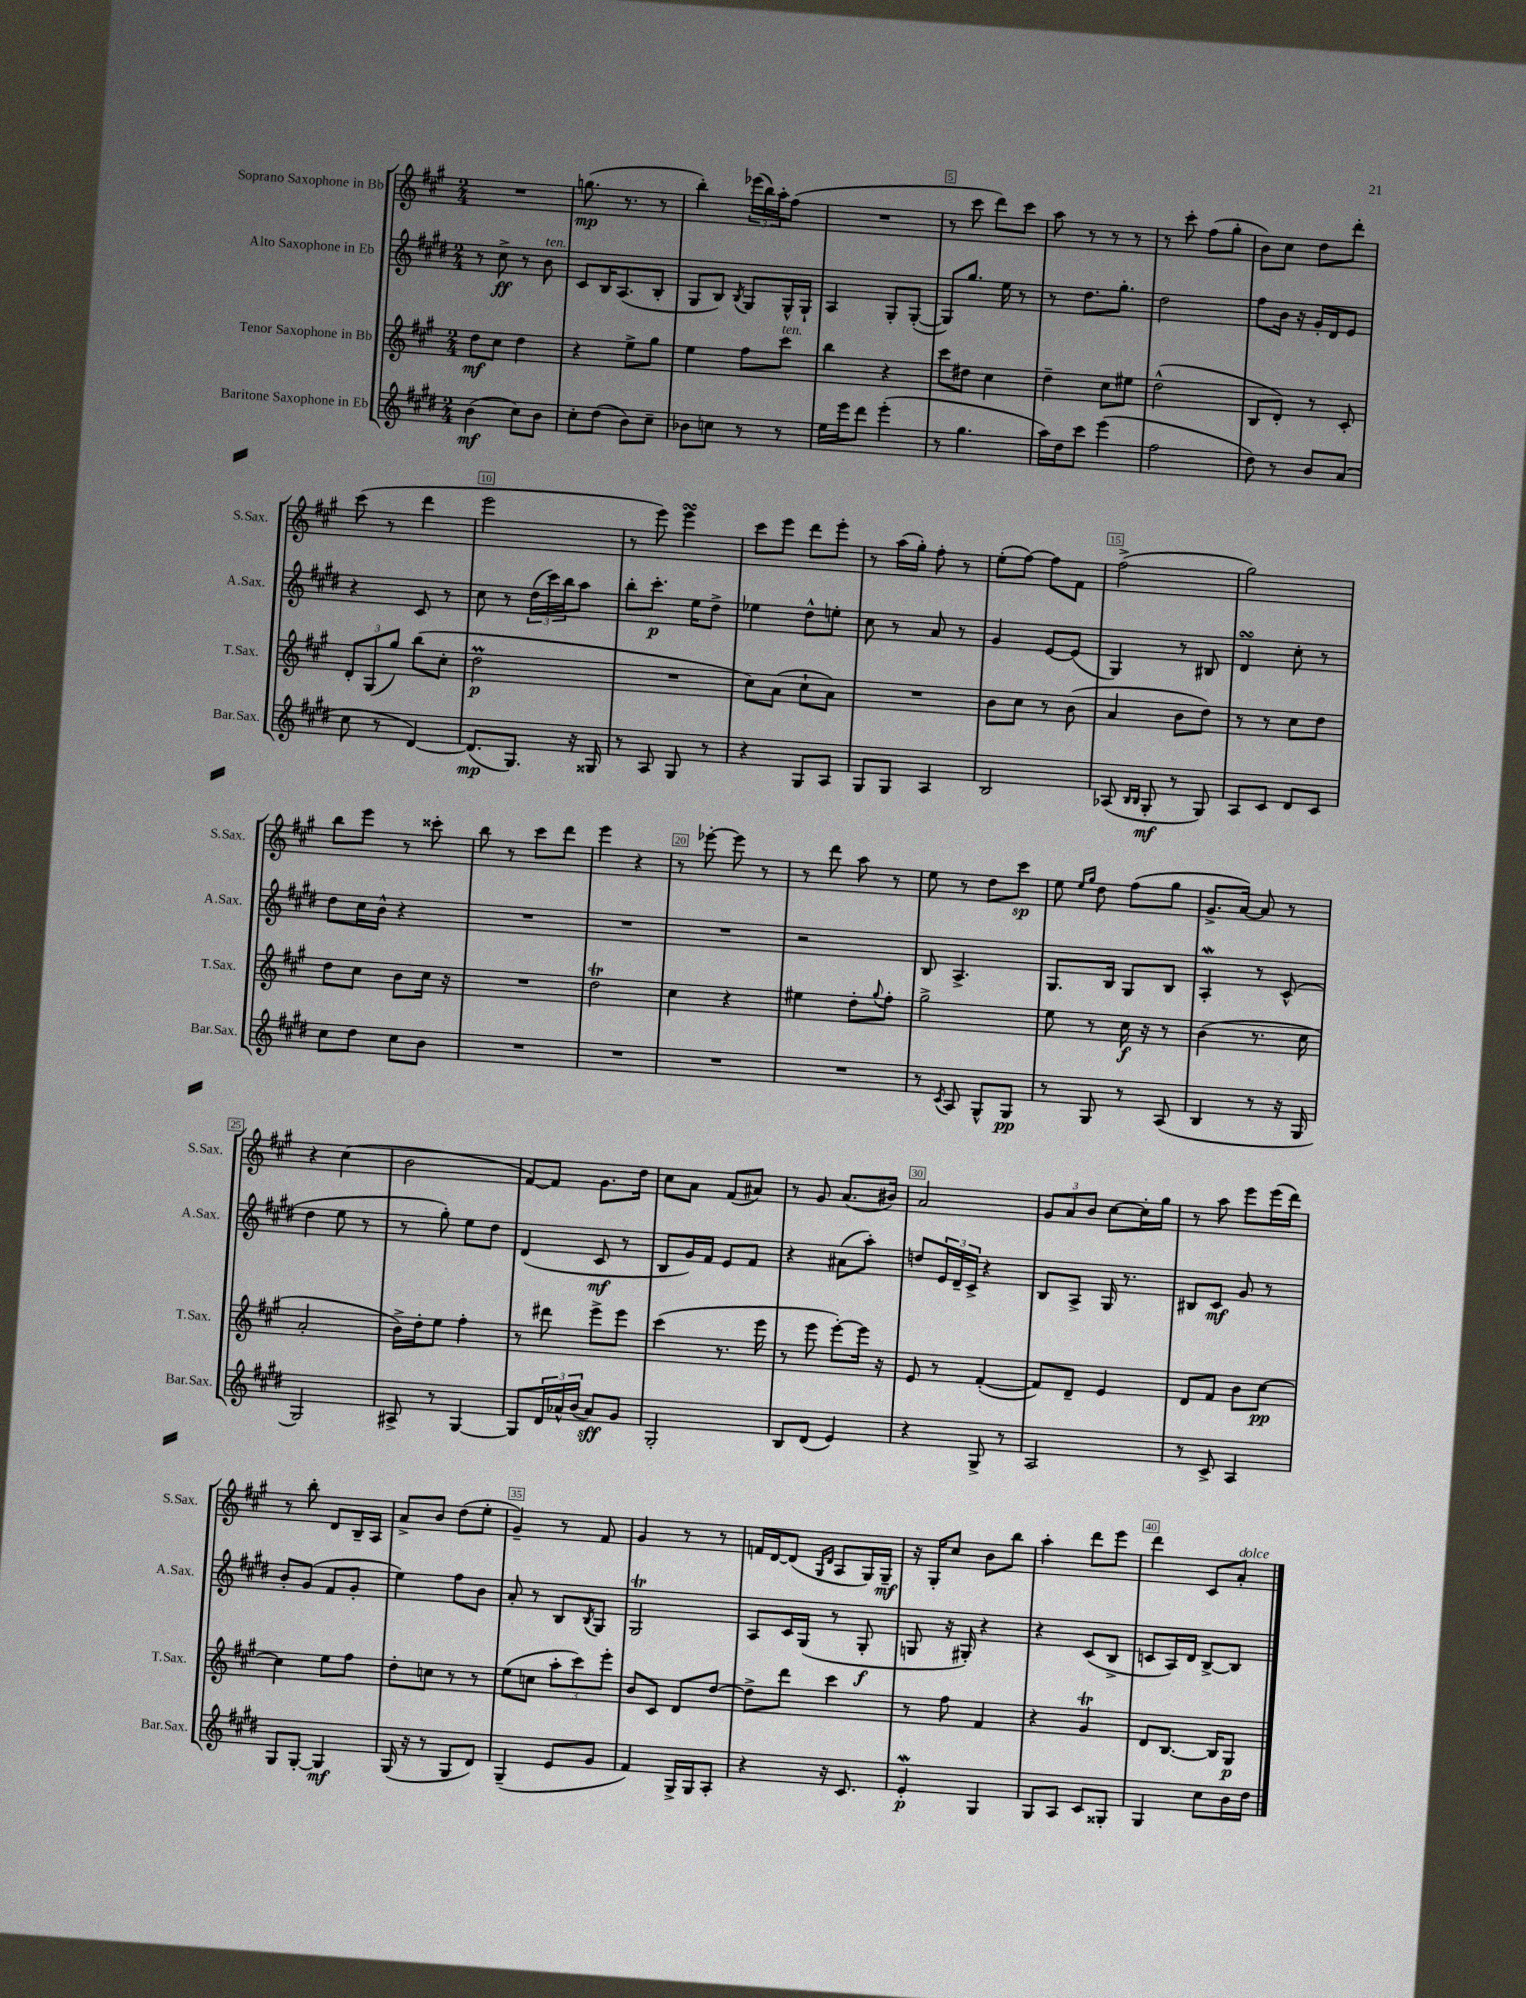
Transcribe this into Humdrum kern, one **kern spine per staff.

**kern	**dynam	**kern	**dynam	**kern	**dynam	**kern	**dynam
*part4	*part4	*part3	*part3	*part2	*part2	*part1	*part1
*staff4	*staff4	*staff3	*staff3	*staff2	*staff2	*staff1	*staff1
*I"Baritone Saxophone in Eb	*	*I"Tenor Saxophone in Bb	*	*I"Alto Saxophone in Eb	*	*I"Soprano Saxophone in Bb	*
*I'Bar.Sax.	*	*I'T.Sax.	*	*I'A.Sax.	*	*I'S.Sax.	*
*clefG2	*	*clefG2	*	*clefG2	*	*clefG2	*
*k[f#c#g#d#]	*	*k[f#c#g#]	*	*k[f#c#g#d#]	*	*k[f#c#g#]	*
*M2/4	*	*M2/4	*	*M2/4	*	*M2/4	*
=1	=1	=1	=1	=1	=1	=1	=1
(4b\	mf	8dd\L	mf	8r	.	2r	.
.	.	8cc#\J	.	8cc#^\	ff	.	.
8cc#\L)	.	4dd\	.	8r	.	.	.
!	!	!	!	!LO:TX:a:i:t=ten.	!	!	!
8b\J	.	.	.	8b\	.	.	.
=2	=2	=2	=2	=2	=2	=2	=2
8cc#'\L	.	4r	.	8c#/L	.	(8.ggn\	mp
(8dd#\J	.	.	.	16B/K	.	.	.
.	.	.	.	(8.A/	.	8.r	.
8b\L)	.	8ee^\L	.	.	.	.	.
8cc#~\J	.	8gg#\J	.	8B'/J	.	8r	.
=3	=3	=3	=3	=3	=3	=3	=3
8b-X\L	.	4ee\	.	8G#/L	.	4bb'\)	.
8ccn\J	.	.	.	8B/J)	.	.	.
.	.	.	.	8qB/	.	.	.
8r	.	8ff#\L	.	8G#/L	.	(24eee-X\LL	.
.	.	.	.	.	.	24bb\)	.
.	.	.	.	.	.	24aa'\J	.
!	!	!LO:TX:a:i:t=ten.	!	!	!	!	!
8r	.	8ccc#\J	.	16G#^^/L	.	(8ff#\J	.
.	.	.	.	16G#`/JJ	.	.	.
=4	=4	=4	=4	=4	=4	=4	=4
16ee\LL	.	4bb\	.	4A/	.	2r	.
16eee\J	.	.	.	.	.	.	.
8ddd#\J	.	.	.	.	.	.	.
(4eee'\	.	4r	.	8G#'/L	.	.	.
.	.	.	.	([8G#'/J	.	.	.
=5	=5	=5	=5	=5	=5	=5	=5
8r	.	8ccc#\L	.	8G#/L])	.	8r	.
4.gg#\	.	8dd#X\J	.	8.gg#/J	.	8ccc#\	.
.	.	4cc#\	.	.	.	8ddd\L)	.
.	.	.	.	16ee\	.	.	.
.	.	.	.	8r	.	8ccc#\J	.
=6	=6	=6	=6	=6	=6	=6	=6
16aa\LL)	.	4dd~\	.	8r	.	8aa\	.
16dd#\J	.	.	.	.	.	.	.
8ccc#\J	.	.	.	8.dd#\L	.	8r	.
(4eee\	.	8cc#\L	.	.	.	8r	.
.	.	.	.	8.gg#'\J	.	.	.
.	.	8ee#X\J	.	.	.	8r	.
=7	=7	=7	=7	=7	=7	=7	=7
2ff#\	.	(2dd^^\	.	2dd#\	.	8r	.
.	.	.	.	.	.	8ccc#'\	.
.	.	.	.	.	.	(8ff#\L	.
.	.	.	.	.	.	8gg#'\J	.
=8	=8	=8	=8	=8	=8	=8	=8
8dd#\)	.	8B/L	.	8ff#\L	.	8b\L)	.
8r	.	8d'/J)	.	16b\Jk	.	8cc#\J	.
.	.	.	.	16r	.	.	.
8b/L	.	8r	.	16g#'/LL	.	8dd\L	.
.	.	.	.	16d#/J	.	.	.
(8a/J	.	8c#'/	.	8e/J	.	8ddd'\J	.
!!LO:LB:g=z
=9	=9	=9	=9	=9	=9	=9	=9
8cc#\	.	12d'/L	.	4r	.	(8ccc#\	.
.	.	(12G#/	.	.	.	.	.
8r	.	.	.	.	.	8r	.
.	.	12gg#/J)	.	.	.	.	.
[4d#/)	.	(8bb\L	.	8c#/	.	4ddd\	.
.	.	8cc#'\J	.	8r	.	.	.
=10	=10	=10	=10	=10	=10	=10	=10
(8.d#/L]	mp	2ddM\	p	8cc#\	.	2eee\	.
.	.	.	.	8r	.	.	.
8.G#/J)	.	.	.	.	.	.	.
.	.	.	.	(24dd#\LL	.	.	.
.	.	.	.	24ccc#\)	.	.	.
.	.	.	.	24bb\J	.	.	.
16r	.	.	.	8aa\J	.	.	.
16G##X/	.	.	.	.	.	.	.
=11	=11	=11	=11	=11	=11	=11	=11
8r	.	2r	.	8bb'\L	.	8r	.
8A/	.	.	.	8.ccc#'\J	p	8eee\)	.
8G#/	.	.	.	.	.	4eeesSSS\	.
.	.	.	.	16ee\KL	.	.	.
8r	.	.	.	8dd#^\J	.	.	.
=12	=12	=12	=12	=12	=12	=12	=12
4r	.	8cc#\L)	.	4ee-X\	.	8ccc#\L	.
.	.	(8a\J	.	.	.	8eee\J	.
8G#/L	.	8cc#`\L	.	8dd#^^\L	.	8ddd\L	.
8A/J	.	8a\J)	.	8een'\J	.	8eee'\J	.
=13	=13	=13	=13	=13	=13	=13	=13
8G#/L	.	2r	.	8cc#\	.	8r	.
8G#/J	.	.	.	8r	.	(16aa\LL	.
.	.	.	.	.	.	16gg#'\JJ)	.
4A/	.	.	.	8a/	.	8ff#'\	.
.	.	.	.	8r	.	8r	.
=14	=14	=14	=14	=14	=14	=14	=14
2B/	.	8b\L	.	4g#/	.	(8ee'\L	.
.	.	8cc#\J	.	.	.	[8ff#\J)	.
.	.	8r	.	[8e/L	.	8ff#\L]	.
.	.	(8b\	.	(8e/J]	.	8f#\J	.
=15	=15	=15	=15	=15	=15	=15	=15
(8A-X/	.	4a/	.	4G#/)	.	(2ff#^\	.
16qqB/LL	.	.	.	.	.	.	.
16qqB/JJ	.	.	.	.	.	.	.
8G#'/	mf	.	.	.	.	.	.
8r	.	8b\L	.	8r	.	.	.
8G#/)	.	8dd\J)	.	8B#X/	.	.	.
=16	=16	=16	=16	=16	=16	=16	=16
8A/L	.	8r	.	4d#sSsS/	.	2gg#\)	.
8c#/J	.	8r	.	.	.	.	.
8d#/L	.	8cc#\L	.	8cc#'\	.	.	.
8c#/J	.	8dd\J	.	8r	.	.	.
!!LO:LB:g=z
=17	=17	=17	=17	=17	=17	=17	=17
8cc#\L	.	8dd\L	.	8dd#\L	.	8bb\L	.
8dd#\J	.	8cc#\J	.	16cc#\L	.	8eee\J	.
.	.	.	.	16b^^\JJ	.	.	.
8cc#\L	.	8b\L	.	4r	.	8r	.
8b\J	.	16cc#\Jk	.	.	.	8ccc##X'\	.
.	.	16r	.	.	.	.	.
=18	=18	=18	=18	=18	=18	=18	=18
2r	.	2r	.	2r	.	8bb\	.
.	.	.	.	.	.	8r	.
.	.	.	.	.	.	8ccc#\L	.
.	.	.	.	.	.	8ddd\J	.
=19	=19	=19	=19	=19	=19	=19	=19
2r	.	2ddT\	.	2r	.	4eee\	.
.	.	.	.	.	.	4r	.
=20	=20	=20	=20	=20	=20	=20	=20
2r	.	4cc#\	.	2r	.	8r	.
.	.	.	.	.	.	[8eee-X'\	.
.	.	4r	.	.	.	8eee-\]	.
.	.	.	.	.	.	8r	.
=21	=21	=21	=21	=21	=21	=21	=21
2r	.	4ee#X\	.	2r	.	8r	.
.	.	.	.	.	.	8ddd\	.
.	.	8dd'\L	.	.	.	8aa\	.
.	.	8qqgg#/	.	.	.	.	.
.	.	8ff#'\J	.	.	.	8r	.
=22	=22	=22	=22	=22	=22	=22	=22
8r	.	2gg#^\	.	8B/	.	8ee\	.
8qc#/	.	.	.	.	.	.	.
8A/	.	.	.	4.A^/	.	8r	.
8G#^^/L	.	.	.	.	.	8dd\L	.
8G#/J	pp	.	.	.	.	8ccc#\J	sp
=23	=23	=23	=23	=23	=23	=23	=23
8r	.	8ee\	.	8.G#/L	.	8ee\	.
.	.	.	.	.	.	16qqee/LL	.
.	.	.	.	.	.	16qqgg#/JJ	.
8G#/	.	8r	.	.	.	8dd\	.
.	.	.	.	16B/Jk	.	.	.
8r	.	16cc#\	f	8G#/L	.	(8ff#\L	.
.	.	16r	.	.	.	.	.
(8A/	.	8r	.	8B/J	.	8gg#\J	.
=24	=24	=24	=24	=24	=24	=24	=24
4B/	.	(4b\	.	4Aw'/	.	8.g#^/L	.
.	.	.	.	.	.	[16a/Jk)	.
8r	.	8.r	.	8r	.	8a/]	.
16r	.	.	.	(8c#^^/	.	8r	.
16G#/	.	16cc#\	.	.	.	.	.
!!LO:LB:g=z
=25	=25	=25	=25	=25	=25	=25	=25
2G#/)	.	2a'/	.	4dd#\	.	4r	.
.	.	.	.	8ee\	.	(4cc#\	.
.	.	.	.	8r	.	.	.
=26	=26	=26	=26	=26	=26	=26	=26
8A#X^/	.	16b^\LL)	.	8r	.	2b\	.
.	.	16dd'\J	.	.	.	.	.
8r	.	8ee\J	.	8gg#'\)	.	.	.
[4G#/	.	4ff#'\	.	8ee\L	.	.	.
.	.	.	.	8dd#\J	.	.	.
=27	=27	=27	=27	=27	=27	=27	=27
8G#/L]	.	8r	.	(4d#/	.	[8f#/L)	.
24d#/L	.	8ddd#X\	.	.	.	8f#/J]	.
24a-X^^/	.	.	.	.	.	.	.
(24b/JJ	.	.	.	.	.	.	.
8a-/L)	sff	8eee^\L	.	8c#/	mf	8.g#\L	.
8g#/J	.	8eee\J	.	8r	.	.	.
.	.	.	.	.	.	16dd\Jk	.
=28	=28	=28	=28	=28	=28	=28	=28
2G#'/	.	(4ccc#\	.	8B/L	.	8cc#\L	.
.	.	.	.	16g#/L)	.	8a\J	.
.	.	.	.	16f#/JJ	.	.	.
.	.	8.r	.	8e/L	.	(8f#/L	.
.	.	.	.	8f#/J	.	8a#X/J)	.
.	.	16eee\	.	.	.	.	.
=29	=29	=29	=29	=29	=29	=29	=29
8B/L	.	8r	.	4r	.	8r	.
(8d#/J	.	8eee\	.	.	.	8g#/	.
4e/)	.	[8eee'\L)	.	(8a#X\L	.	(8.a/L	.
.	.	16eee\Jk]	.	8aa'\J)	.	.	.
.	.	16r	.	.	.	16b#X/Jk)	.
=30	=30	=30	=30	=30	=30	=30	=30
4r	.	8e/	.	8ddn/L	.	2a/	.
.	.	8r	.	24e/L	.	.	.
.	.	.	.	24d#~/	.	.	.
.	.	.	.	24c#^/JJ	.	.	.
8G#^/	.	([4f#'/	.	4r	.	.	.
8r	.	.	.	.	.	.	.
=31	=31	=31	=31	=31	=31	=31	=31
2A/	.	8f#/L])	.	8B/L	.	12g#/L	.
.	.	.	.	.	.	12a/	.
.	.	8d~/J	.	8A^/J	.	.	.
.	.	.	.	.	.	12b/J	.
.	.	4e/	.	16G#/	.	[8cc#\L	.
.	.	.	.	8.r	.	.	.
.	.	.	.	.	.	16cc#'\L]	.
.	.	.	.	.	.	16gg#\JJ	.
=32	=32	=32	=32	=32	=32	=32	=32
8r	.	8d/L	.	8B#X/L	.	8r	.
8c#^/	.	8f#/J	.	8c#/J	mf	8aa\	.
4A/	.	8b\L	.	8g#/	.	8eee\L	.
.	.	[8cc#\J	pp	8r	.	(16eee\L	.
.	.	.	.	.	.	16ddd\JJ)	.
!!LO:LB:g=z
=33	=33	=33	=33	=33	=33	=33	=33
8G#/L	.	4cc#\]	.	8b'/L	.	8r	.
[8G#'/J	.	.	.	(8g#/J	.	8bb'\	.
4G#/]	mf	8ee\L	.	8f#/L	.	8d/L	.
.	.	8ff#\J	.	8g#'/J	.	16B~/L	.
.	.	.	.	.	.	16A/JJ	.
=34	=34	=34	=34	=34	=34	=34	=34
(16G#/	.	8dd'\L	.	4ee\)	.	8a^/L	.
16r	.	.	.	.	.	.	.
8r	.	8ccn\J	.	.	.	8b/J	.
8G#/L	.	8r	.	8ff#\L	.	(8dd\L	.
8d#/J)	.	8r	.	8b\J	.	8ee'\J	.
=35	=35	=35	=35	=35	=35	=35	=35
(4G#~/	.	(8ee\L	.	8a'/	.	4g#~/)	.
.	.	8ccn\J	.	8r	.	.	.
8e/L	.	12aa'\L	.	8B/L	.	8r	.
.	.	12ccc#\)	.	.	.	.	.
.	.	.	.	8qB/	.	.	.
8g#/J	.	.	.	8G#/J	.	8f#/	.
.	.	12eee'\J	.	.	.	.	.
=36	=36	=36	=36	=36	=36	=36	=36
4f#/)	.	8b/L	.	2G#t/	.	4g#/	.
.	.	8c#/J	.	.	.	.	.
16G#^/LL	.	8d/L	.	.	.	8r	.
16G#/J	.	.	.	.	.	.	.
8A'/J	.	[8dd/J	.	.	.	8r	.
=37	=37	=37	=37	=37	=37	=37	=37
4r	.	8dd^\L]	.	8A/L	.	16fn/LL	.
.	.	.	.	.	.	[16d/J	.
.	.	8ddd\J	.	16c#/L	.	(8d/J]	.
.	.	.	.	(16G#/JJ	.	.	.
.	.	.	.	.	.	16qqG#/LL	.
.	.	.	.	.	.	16qqd/JJ	.
16r	.	4ccc#\	.	8r	.	8A/L	.
8.c#/	.	.	.	.	.	.	.
.	.	.	.	8G#'/	f	16G#/L)	.
.	.	.	.	.	.	16G#~/JJ	mf
=38	=38	=38	=38	=38	=38	=38	=38
4ew'/	p	8r	.	8Gn/	.	16r	.
.	.	.	.	.	.	16G#'/KL	.
.	.	8ff#\	.	16r	.	8cc#/J	.
.	.	.	.	16G#X'/)	.	.	.
4G#/	.	4f#/	.	4r	.	8b\L	.
.	.	.	.	.	.	8bb\J	.
=39	=39	=39	=39	=39	=39	=39	=39
8G#/L	.	4r	.	4r	.	4aa'\	.
8A/J	.	.	.	.	.	.	.
8c#/L	.	4g#t/	.	(8c#/L	.	8ddd\L	.
8G##X'/J	.	.	.	8B^/J	.	8eee\J	.
=40	=40	=40	=40	=40	=40	=40	=40
4G#/	.	8d/L	.	8cn/L	.	4ddd\	.
.	.	[8.B/J	.	16A/L)	.	.	.
.	.	.	.	16d#/JJ	.	.	.
8cc#\L	.	.	.	[8B^/L	.	8c#/L	.
.	.	16B/KL]	.	.	.	.	.
!	!	!	!	!	!	!LO:TX:a:i:t=dolce	!
16b\L	.	8G#/J	p	8B/J]	.	8a'/J	.
16dd#\JJ	.	.	.	.	.	.	.
==	==	==	==	==	==	==	==
*-	*-	*-	*-	*-	*-	*-	*-
